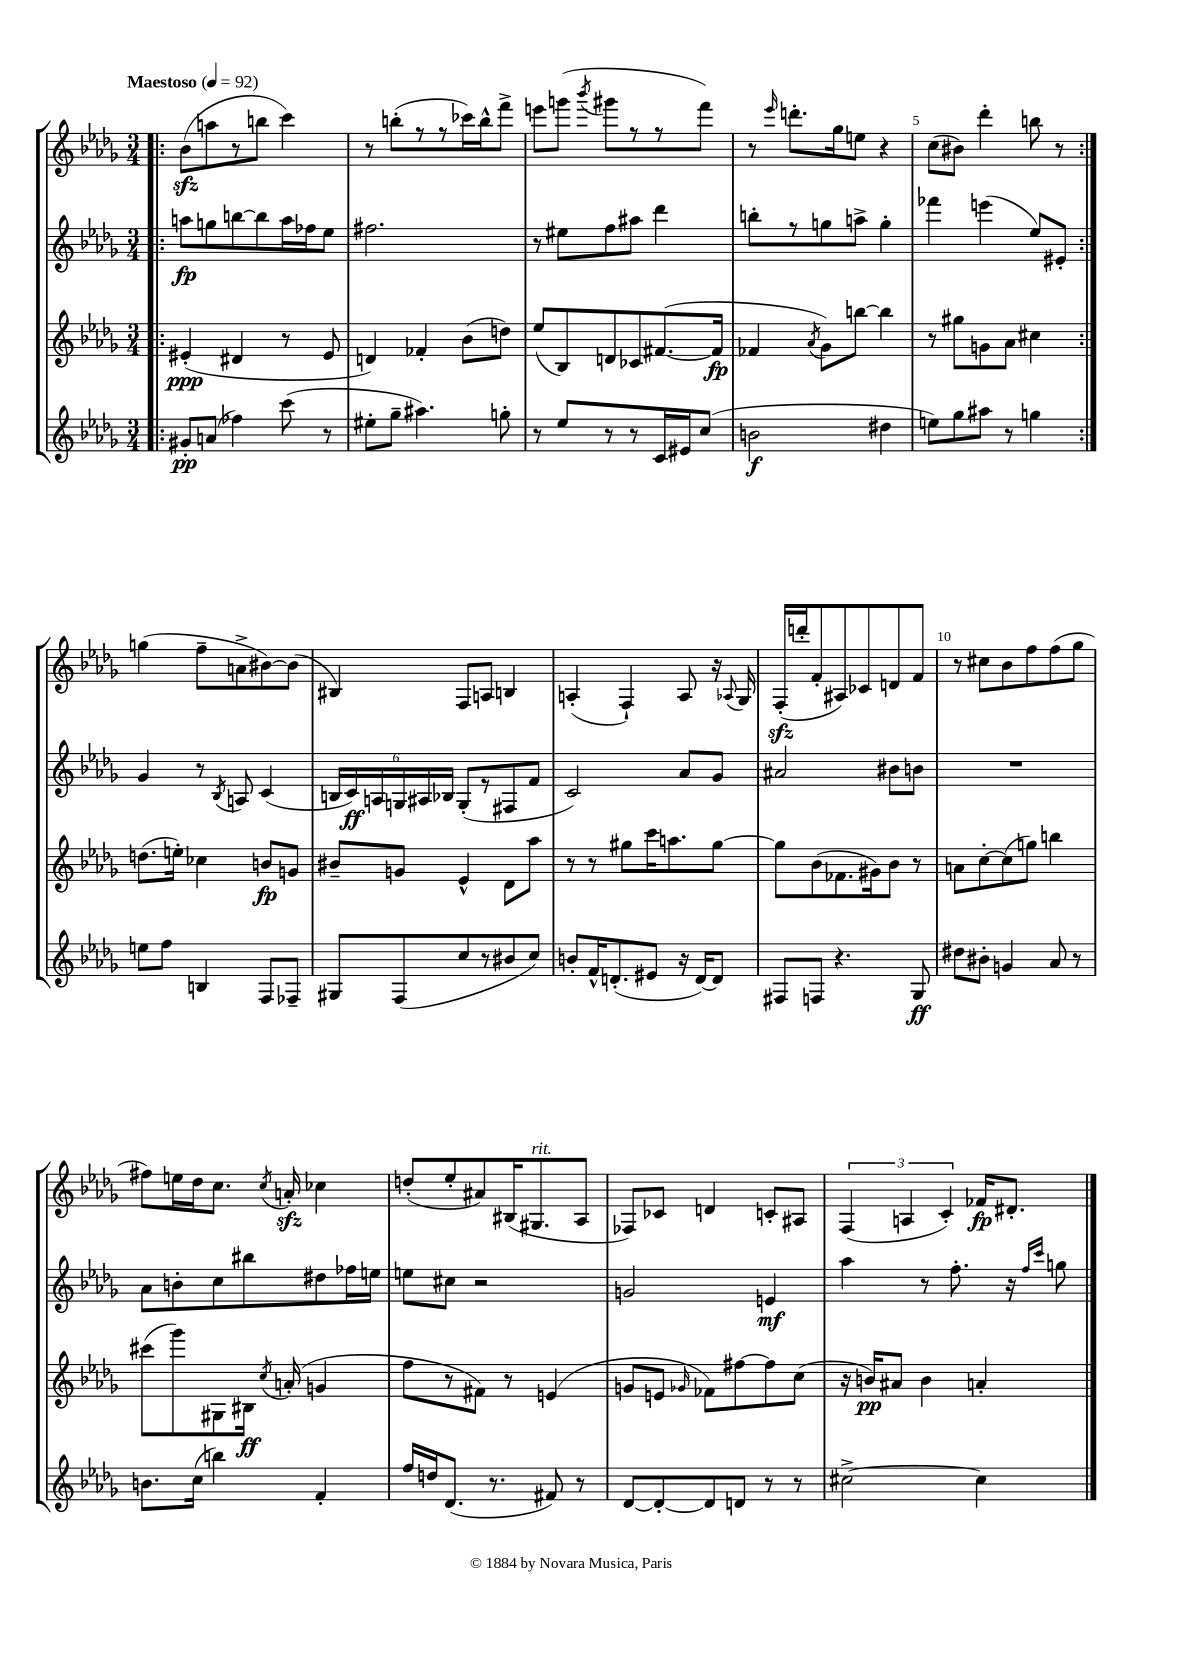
<<
\new StaffGroup <<
\new Staff = "s0" {
    \clef treble \key des \major \numericTimeSignature \time 3/4 \tempo "Maestoso" 4 = 92
    \autoBeamOff \repeat volta 2 { \bar ".|:" bes'8[\sfz( a''8 r8 b''8] c'''4) |
    r8 b''8[-.( r8 r8 ces'''16) b''16-^ f'''8]-> |
    e'''8[ g'''8]( \acciaccatura { bes'''8 } gis'''8[ r8 r8 f'''8]) |
    r8 \grace { ees'''16 } d'''8.[-. ges''16 e''8] r4 |
    c''8[( bis'8]) des'''4-. b''8 r8 | }
    g''4( f''8[-- a'8-> bis'8~) bis'8]( |
    bis4) f8[ a8] b4 |
    a4-.( f4-!) a8 r16 \appoggiatura { aes8 } ges16 |
    f16[-.\sfz( d'''16-. f'8-. ais8) ces'8 d'8 f'8] |
    r8 cis''8[ bes'8 f''8 f''8( ges''8] |
    fis''8[) e''16 des''16 c''8.] \acciaccatura { c''8 } a'16-.\sfz ces''4 |
    d''8[-.( ees''8-. ais'8) bis16( gis8.^\markup { \italic "rit." } aes8] |
    fes8[) ces'8] d'4 c'8[-. ais8] |
    \tuplet 3/2 { f4( a4 c'4-.) } fes'16[\fp dis'8.]-. \bar "|." |
}
\new Staff = "s1" {
    \clef treble \key des \major \numericTimeSignature \time 3/4
    \autoBeamOff \repeat volta 2 { \bar ".|:" a''8[\fp g''8 b''8~ b''8 a''16 fes''16 ees''8] |
    fis''2. |
    r8 eis''8[ f''8 ais''8] des'''4 |
    b''8[-. r8 g''8 a''8]-> g''4-. |
    fes'''4 e'''4( ees''8[) eis'8]-. | }
    ges'4 r8 \acciaccatura { bes8 } a8 c'4( |
    \tuplet 6/4 { b16[ c'16\ff) a16 g16 ais16 bes16] } g8[-.( r8 fis8 f'8] |
    c'2) aes'8[ ges'8] |
    ais'2 bis'8[ b'8] |
    R2. |
    aes'8[ b'8-. c''8 bis''8 dis''8 fes''16 e''16] |
    e''8[ cis''8] r2 |
    g'2 e'4\mf |
    aes''4 r8 f''8.-. r16 \grace { f''16[ c'''16] } g''8 \bar "|." |
}
\new Staff = "s2" {
    \clef treble \key des \major \numericTimeSignature \time 3/4
    \autoBeamOff \repeat volta 2 { \bar ".|:" eis'4-.\ppp( dis'4 r8 eis'8 |
    d'4) fes'4-. bes'8[( d''8]) |
    ees''8[( bes8) d'8 ces'8 fis'8.~( fis'16]\fp |
    fes'4 \acciaccatura { aes'8 } ges'8[) b''8]~ b''4 |
    r8 gis''8[ g'8 aes'8] cis''4 | }
    d''8.[( e''16]-.) ces''4 b'8[\fp g'8] |
    bis'8[-- g'8] ees'4-^ des'8[ aes''8] |
    r8 r8 gis''8[ c'''16 a''8. gis''8]~ |
    gis''8[ bes'8( fes'8. gis'16) bes'8] r8 |
    a'8[ c''8~-. c''8( g''8]) b''4 |
    cis'''8[( ges'''8) gis8 bis16]\ff \acciaccatura { c''8 } a'16-.( g'4 |
    f''8[ r8 fis'8]) r8 e'4( |
    g'8[ e'8] \grace { ges'16 } fes'8[) fis''8~ fis''8 c''8]( |
    r16 b'16[\pp) ais'8] b'4 a'4-. \bar "|." |
}
\new Staff = "s3" {
    \clef treble \key des \major \numericTimeSignature \time 3/4
    \autoBeamOff \repeat volta 2 { \bar ".|:" gis'8[-.\pp a'8]( fes''4) c'''8( r8 |
    eis''8[-. ges''8]-- ais''4.) g''8-. |
    r8 ees''8[ r8 r8 c'16 eis'16 c''8]( |
    b'2\f dis''4 |
    e''8[) ges''8 ais''8] r8 g''4 | }
    e''8[ f''8] b4 f8[ fes8]-- |
    gis8[ f8( c''8 r8 bis'8 c''8]) |
    b'8[-. f'16-^ d'8.-.( eis'8] r16 d'16[~) d'8] |
    fis8[ f8] r4. ges8\ff |
    dis''8[ bis'8]-. g'4 aes'8 r8 |
    b'8.[ c''16]( b''4) f'4-. |
    f''16[ d''16 des'8.]( r8. fis'8) r8 |
    des'8[~ des'8~-. des'8 d'8] r8 r8 |
    cis''2~-> cis''4 \bar "|." |
}
>>
>>
\layout { \context { \Score \override BarNumber.break-visibility = ##(#f #t #t) barNumberVisibility = #(every-nth-bar-number-visible 5) } }
